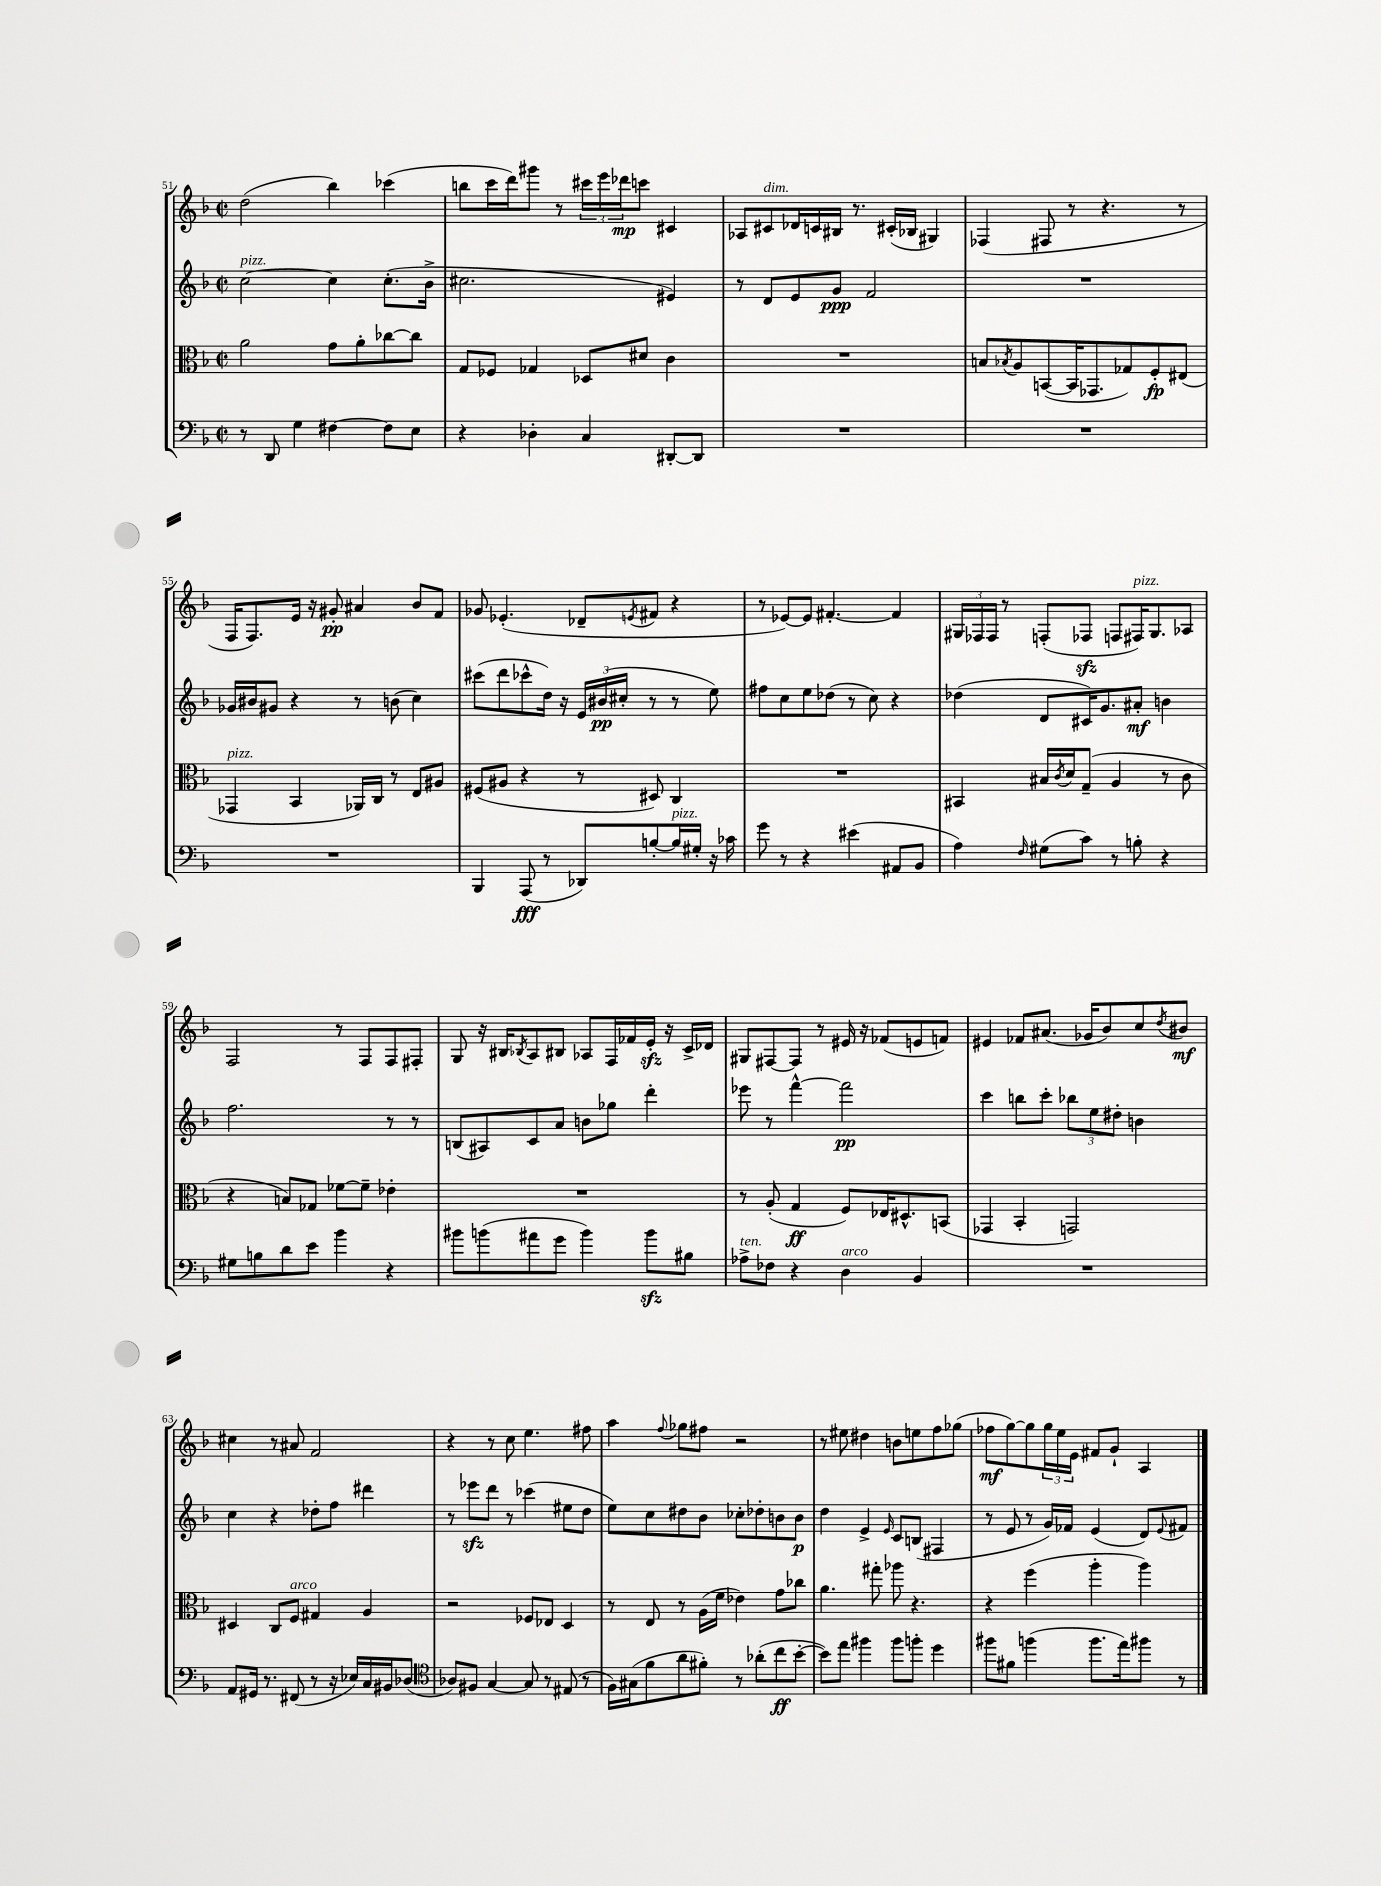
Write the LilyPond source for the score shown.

<<
\new StaffGroup <<
\new Staff = "s0" {
    \clef treble \key f \major \defaultTimeSignature \time 2/2
    d''2( bes''4) ces'''4( |
    b''8 c'''16 d'''16) gis'''8 r8 \tuplet 3/2 { cis'''16 e'''16 des'''16\mp } c'''8 cis'4 |
    aes8 cis'8^\markup { \italic "dim." } des'16 c'16 bis16 r8. cis'16-.( bes16 gis4) |
    fes4( fis8 r8 r4. r8 |
    f16 f8.) e'16 r16 gis'8-.\pp ais'4 bes'8 f'8 |
    ges'8 ees'4.-.( des'8-- \acciaccatura { e'8 } fis'8 r4 |
    r8 ees'8~) ees'8 fis'4.~-. fis'4 |
    \tuplet 3/2 { gis16 fes16 fes16 } r8 f8-.( fes8\sfz f8 fis16^\markup { \italic "pizz." }) gis8. aes8 |
    f2 r8 f8 f8 fis8-. |
    g8 r16 bis16 \acciaccatura { bes8 } a8 bis8 aes8 f16 fes'16 e'16-.\sfz r16 c'16-> des'16 |
    gis8 fis8~ fis8 r8 eis'16 r16 fes'8( e'8 f'8) |
    eis'4 fes'8 ais'8.( ges'16 bes'8) c''8 \acciaccatura { d''8 } bis'8\mf |
    cis''4 r8 ais'8 f'2 |
    r4 r8 c''8 e''4. fis''8 |
    a''4 \appoggiatura { f''8 } ges''8 fis''8 r2 |
    r8 eis''8 dis''4 b'8 e''8 f''8 ges''8( |
    fes''8\mf g''8~) g''8 \tuplet 3/2 { g''16 e''16 e'16 } fis'8 g'8-! a4 \bar "|." |
}
\new Staff = "s1" {
    \clef treble \key f \major \defaultTimeSignature \time 2/2
    c''2~^\markup { \italic "pizz." } c''4 c''8.-.( bes'16-> |
    cis''2. eis'4) |
    r8 d'8 e'8 g'8\ppp f'2 |
    R1 |
    ges'16 bis'16 gis'8 r4 r8 b'8( c''4) |
    cis'''8( d'''8 ces'''8-^ d''16) r16 \tuplet 3/2 { e'16 bis'16\pp( cis''16-. } r8 r8 e''8) |
    fis''8 c''8 e''8 des''8( r8 c''8) r4 |
    des''4( d'8 cis'16) g'8. ais'8-.\mf b'4 |
    f''2. r8 r8 |
    b8( ais8) c'8 a'8 b'8 ges''8 d'''4-. |
    ees'''8 r8 f'''4~-^ f'''2\pp |
    c'''4 b''8 c'''8-. \tuplet 3/2 { bes''8 e''8 dis''8-. } b'4 |
    c''4 r4 des''8-. f''8 dis'''4 |
    r8 ees'''8\sfz d'''8 r8 ces'''4( eis''8 d''8 |
    e''8) c''8 dis''8 bes'8 ces''8-. des''8-. b'8 b'8\p |
    d''4 e'4-> \grace { e'16 } c'8 b8( fis4 |
    r8 e'8 r8 g'16) fes'16 e'4( d'8) \appoggiatura { e'8 } fis'8 \bar "|." |
}
\new Staff = "s2" {
    \clef alto \key f \major \defaultTimeSignature \time 2/2
    a'2 g'8 a'8-. ces''8~ ces''8 |
    g8 fes8 ges4 des8 dis'8 c'4 |
    R1 |
    b8 \acciaccatura { bes8 } a8 b,8~( b,16 ges,8. ges8) f8-.\fp eis8( |
    ges,4^\markup { \italic "pizz." } bes,4 aes,16) c16 r8 e8 ais8 |
    fis8( ais8 r4 r8 dis8) c4 |
    R1 |
    bis,4 bis16 \acciaccatura { c'8 } d'16 g8--( a4 r8 c'8 |
    r4 b8) ges8 fes'8~ fes'8-- ees'4-. |
    R1 |
    r8 a8-.( g4\ff f8) ees16 dis8.-^ b,8( |
    ges,4 bes,4-. g,2) |
    dis4 c8 f8^\markup { \italic "arco" } gis4 a4 |
    r2 fes8 ees8 d4 |
    r8 e8 r8 a16( f'16 ees'4) g'8 ces''8 |
    a'4. gis''8-. aes''8 r4. |
    r4 f''4( a''4-. a''4) \bar "|." |
}
\new Staff = "s3" {
    \clef bass \key f \major \defaultTimeSignature \time 2/2
    r8 d,8 g4 fis4~ fis8 e8 |
    r4 des4-. c4 dis,8~-. dis,8 |
    R1 |
    R1 |
    R1 |
    bes,,4 a,,8\fff( r8 des,8) b8~-. b16^\markup { \italic "pizz." } gis16-. r16 ces'16 |
    g'8 r8 r4 eis'4( ais,8 bes,8 |
    a4) \grace { f16 } gis8( c'8) r8 b8-. r4 |
    gis8 b8 d'8 e'8 bes'4 r4 |
    bis'8 b'8( ais'8 g'8 b'4) b'8\sfz bis8 |
    aes8->^\markup { \italic "ten." } fes8 r4 d4^\markup { \italic "arco" } bes,4 |
    R1 |
    a,8 gis,16 r8. fis,8( r8 r16 ees16) c16 bis,16 des8( |
    \clef tenor aes8) fis8 g4~ g8 r8 eis8( r8 |
    f16) gis16( f'8 a'8 fis'8-.) r8 aes'8-.( c''8\ff bes'8~-. |
    bes'8) e''8 fis''4 fis''8 f''8-. d''4 |
    fis''8 fis'8 f''4( f''8. e''16) fis''8 r8 \bar "|." |
}
>>
>>
\layout { \context { \Score currentBarNumber = #51 } }
